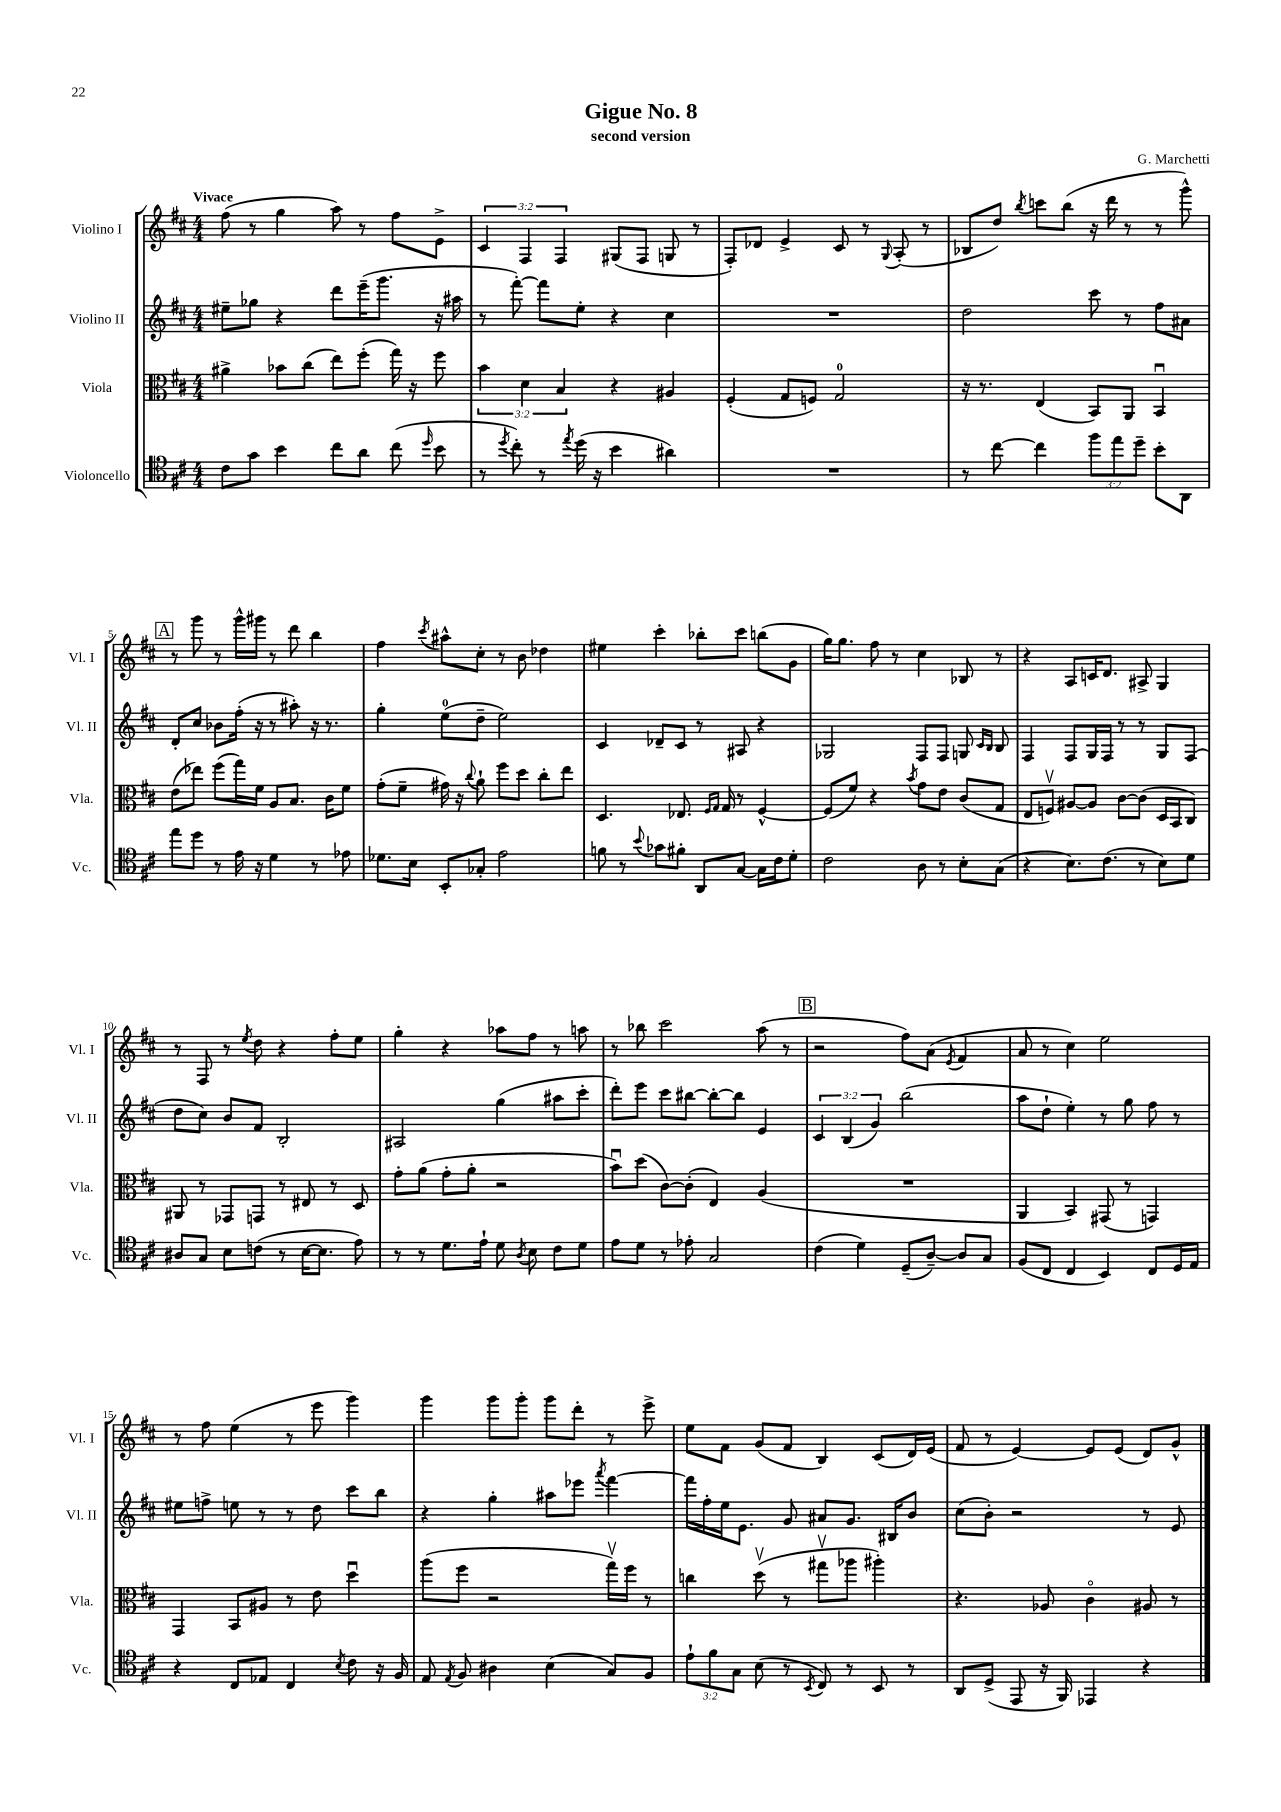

**kern	**kern	**kern	**kern
*part4	*part3	*part2	*part1
*staff4	*staff3	*staff2	*staff1
*I"Violoncello	*I"Viola	*I"Violino II	*I"Violino I
*I'Vc.	*I'Vla.	*I'Vl. II	*I'Vl. I
*clefC4	*clefC3	*clefG2	*clefG2
*k[f#c#]	*k[f#c#]	*k[f#c#]	*k[f#c#]
*M4/4	*M4/4	*M4/4	*M4/4
=1	=1	=1	=1
!	!	!	!LO:TX:a:B:t=Vivace
8c#\L	4a#X^\	8ee#X~\L	(8ff#\
8g\J	.	8gg-X\J	8r
4b\	8b-X\L	4r	4gg\
.	(8cc#\J	.	.
8cc#\L	8ee\L)	8ddd\L	8aa\)
8a\J	(8ff#'\J	(16eee~\K	8r
.	.	8.ggg\J	.
(8cc#\	16gg\)	.	8ff#\L
.	16r	.	.
16qqdd/	.	.	.
8b\	8ff#\	16r	8e^\J
.	.	16aa#X\	.
=2	=2	=2	=2
8r	6b\	8r	6c#/
8qdd/	.	.	.
8cc#'\)	.	[8fff#'\)	.
.	6d\	.	6F#/
8r	.	8fff#\L]	.
.	6B/	.	6F#/
8qee/	.	.	.
(16dd\	.	8ee'\J	.
16r	.	.	.
4b\	4r	4r	(8G#X/L
.	.	.	8F#/J
4a#X\)	4A#X/	4cc#\	8Gn/
.	.	.	8r
=3	=3	=3	=3
1r	(4F#'/	1r	8F#'/L)
.	.	.	8d-X/J
.	8G/L	.	4e^/
.	8Fn/J)	.	.
.	2G/	.	8c#/
.	.	.	8r
.	.	.	8qqG/
.	.	.	(8A'/
.	.	.	8r
=4	=4	=4	=4
8r	16r	2dd\	8B-X/L
.	8.r	.	.
[8cc#\	.	.	8dd/J)
.	.	.	8qbb/
4cc#\]	(4E/	.	8cccn\L
.	.	.	(8bb\J
12ff#\L	8BB/L)	8ccc#\	16r
.	.	.	16ddd\
12ee\	.	.	.
.	8AA/J	8r	8r
12dd~\J	.	.	.
8b'\L	4BBu/	8ff#\L	8r
8AA\J	.	8a#X\J	8ggg^^\)
!!LO:LB:g=z
!!LO:REH:place=s1:t=A
=5	=5	=5	=5
8ee\L	(8e\L	8d'/L	8r
8dd\J	8ee-X\J)	8cc#/J	8ggg\
8r	(8ff#\L	8b-X\L	8r
16e\	16gg\L)	(16ff#'\Jk	16ggg^^\LL
16r	16f#\JJ	16r	16ggg#X\JJ
4d\	8A/L	8r	8r
.	8.B/J	8aa#X'\)	8ddd\
8r	.	16r	4bb\
.	16c#\KL	8.r	.
8e-X\	8f#\J	.	.
=6	=6	=6	=6
8.d-X\L	(8g'\L	4gg'\	4ff#\
.	8f#~\J	.	.
16B\Jk	.	.	.
.	.	.	8qccc#/
8BB'/L	16g#X\)	(8ee\L	8aa#X^^\L
.	16r	.	.
.	8qqcc#/	.	.
8G-X'/J	8a`\	8dd~\J	8cc#'\J
2e\	8ff#\L	2ee\)	8r
.	8dd\J	.	8b\
.	8cc#'\L	.	4dd-X\
.	8ee\J	.	.
=7	=7	=7	=7
8fn\	4.D/	4c#/	4ee#X\
8r	.	.	.
8qqb/	.	.	.
8g-X\L	.	8d-X~/L	4ccc#'\
8f#X'\J	8.E-X/	8c#/J	.
8AA/L	.	8r	8bb-X'\L
.	16qqF#/LL	.	.
.	16qqG/JJ	.	.
.	16G/	.	.
[8G/J	8r	8A#X/	8ccc#\J
16G\LL]	[4F#^^/	4r	(8bbn\L
16c#\J	.	.	.
8d'\J	.	.	8g\J
=8	=8	=8	=8
2c#\	(8F#/L]	2G-X/	16gg\KL)
.	.	.	8.gg\J
.	8f#/J)	.	.
.	4r	.	8ff#\
.	.	.	8r
.	8qb/	.	.
8A\	8g\L	8F#/L	4cc#\
8r	8e\J	8F#/J	.
8B'\L	(8c#/L	8Gn/	8B-X/
.	.	16qqc#/LL	.
.	.	16qqB/JJ	.
(8G\J	8G/J	8B/	8r
=9	=9	=9	=9
4r	8E/L	4F#/	4r
.	8Fnv/J)	.	.
8.B\L)	[8A#X/L	8F#/L	8A/L
.	8A#/J]	16G/L	16cn/K
(8.c#\J	.	16F#/JJ	8.d/J
.	[8c#\L	8r	.
8r	(8c#\J]	8r	8A#X^/
8B\L)	16D/LL	8G/L	4G/
.	16BB/J	.	.
8d\J	8C#/J)	(8F#/J	.
!!LO:LB:g=z
=10	=10	=10	=10
8A#X/L	8AA#X/	8dd\L	8r
8G/J	8r	8cc#\J)	8F#/
8B\L	8GG-X/L	8b/L	8r
.	.	.	8qee/
(8cn\J	8GGn/J	8f#/J	8dd\
8r	8r	2B'/	4r
[16B\KL	8E#X/	.	.
8.B\J]	.	.	.
.	8r	.	8ff#'\L
8e\)	8D/	.	8ee\J
=11	=11	=11	=11
8r	8g'\L	2A#X/	4gg'\
8r	(8a\J	.	.
8.d\L	8g'\L	.	4r
.	8a'\J	.	.
16e`\Jk	.	.	.
8d\	2r	(4gg\	8aa-X\L
8qA/	.	.	.
8B\	.	.	8ff#\J
8c#\L	.	8aa#X\L	8r
8d\J	.	8ccc#'\J	8aan\
=12	=12	=12	=12
8e\L	8bu\L)	8ddd'\L)	8r
8d\J	(8dd\J	8eee\J	8bb-X\
8r	[8c#\L)	8ccc#\L	2ccc#\
8e-X'\	(8c#'\J]	[8bb#X\J	.
2G/	4E/)	8bb#'\L_	.
.	.	8bb#\J]	.
.	(4A/	4e/	(8aa\
.	.	.	8r
!!LO:REH:place=s1:t=B
=13	=13	=13	=13
(4c#\	1r	6c#/	2r
.	.	(6B/	.
4d\)	.	.	.
.	.	6g/)	.
(8D~/L	.	(2bb\	8ff#\L)
[8A~/J)	.	.	(8a\J
.	.	.	8qe/
8A/L]	.	.	4f#/
8G/J	.	.	.
=14	=14	=14	=14
(8F#/L	4AA/	8aa\L	8a/
8C#/J	.	8dd`\J	8r
4C#/	4BB/)	4ee'\)	4cc#\)
4BB/)	(8GG#X/	8r	2ee\
.	8r	8gg\	.
8C#/L	4GGn/)	8ff#\	.
16D/L	.	8r	.
16E/JJ	.	.	.
!!LO:LB:g=z
=15	=15	=15	=15
4r	4GG/	8ee#X\L	8r
.	.	8ffn^\J	8ff#\
8C#/L	8BB/L	8een\	(4ee\
8E-X/J	8A#X/J	8r	.
4C#/	8r	8r	8r
.	8e\	8dd\	8eee\
8qB/	.	.	.
8c#\	4ddu\	8ccc#\L	4ggg\)
16r	.	8bb\J	.
16F#/	.	.	.
=16	=16	=16	=16
8E/	(8aa\L	4r	4ggg\
8qE/	.	.	.
8F#/	8ff#\J	.	.
4A#X\	2r	4gg'\	8ggg\L
.	.	.	8ggg'\J
(4B\	.	8aa#X\L	8ggg\L
.	.	8eee-X\J	8ddd'\J
.	.	8qaaa/	.
8G/L)	16ggv\LL)	[4fff#\	8r
.	16ff#\JJ	.	.
8F#/J	8r	.	8eee^\
=17	=17	=17	=17
12e`\L	4ccn\	16fff#\LL]	8ee\L
.	.	16ff#'\	.
12f#\	.	.	.
.	.	16ee\J	8f#\J
12G\J	.	.	.
.	.	8.e\J	.
(8B\	(8ddv\	.	(8g/L
8r	8r	8g/	8f#/J
8qBB/	.	.	.
8C#/)	8gg#Xv\L	8a#X/L	4B/)
8r	8aa-X\J	8.g/J	.
8BB/	4aa#X'\)	.	(8c#/L
.	.	16B#X/KL	.
8r	.	8b/J	16d/L)
.	.	.	(16e/JJ
=18	=18	=18	=18
8AA/L	4.r	(8cc#\L	8f#/
(8D^/J	.	8b'\J)	8r
8EE/	.	2r	[4e/)
16r	8A-X/	.	.
16FF#/)	.	.	.
4EE-X/	4c#\	.	8e/L]
.	.	.	(8e/J
4r	8A#X/	8r	8d/L)
.	8r	8e/	8g^^/J
==	==	==	==
*-	*-	*-	*-
